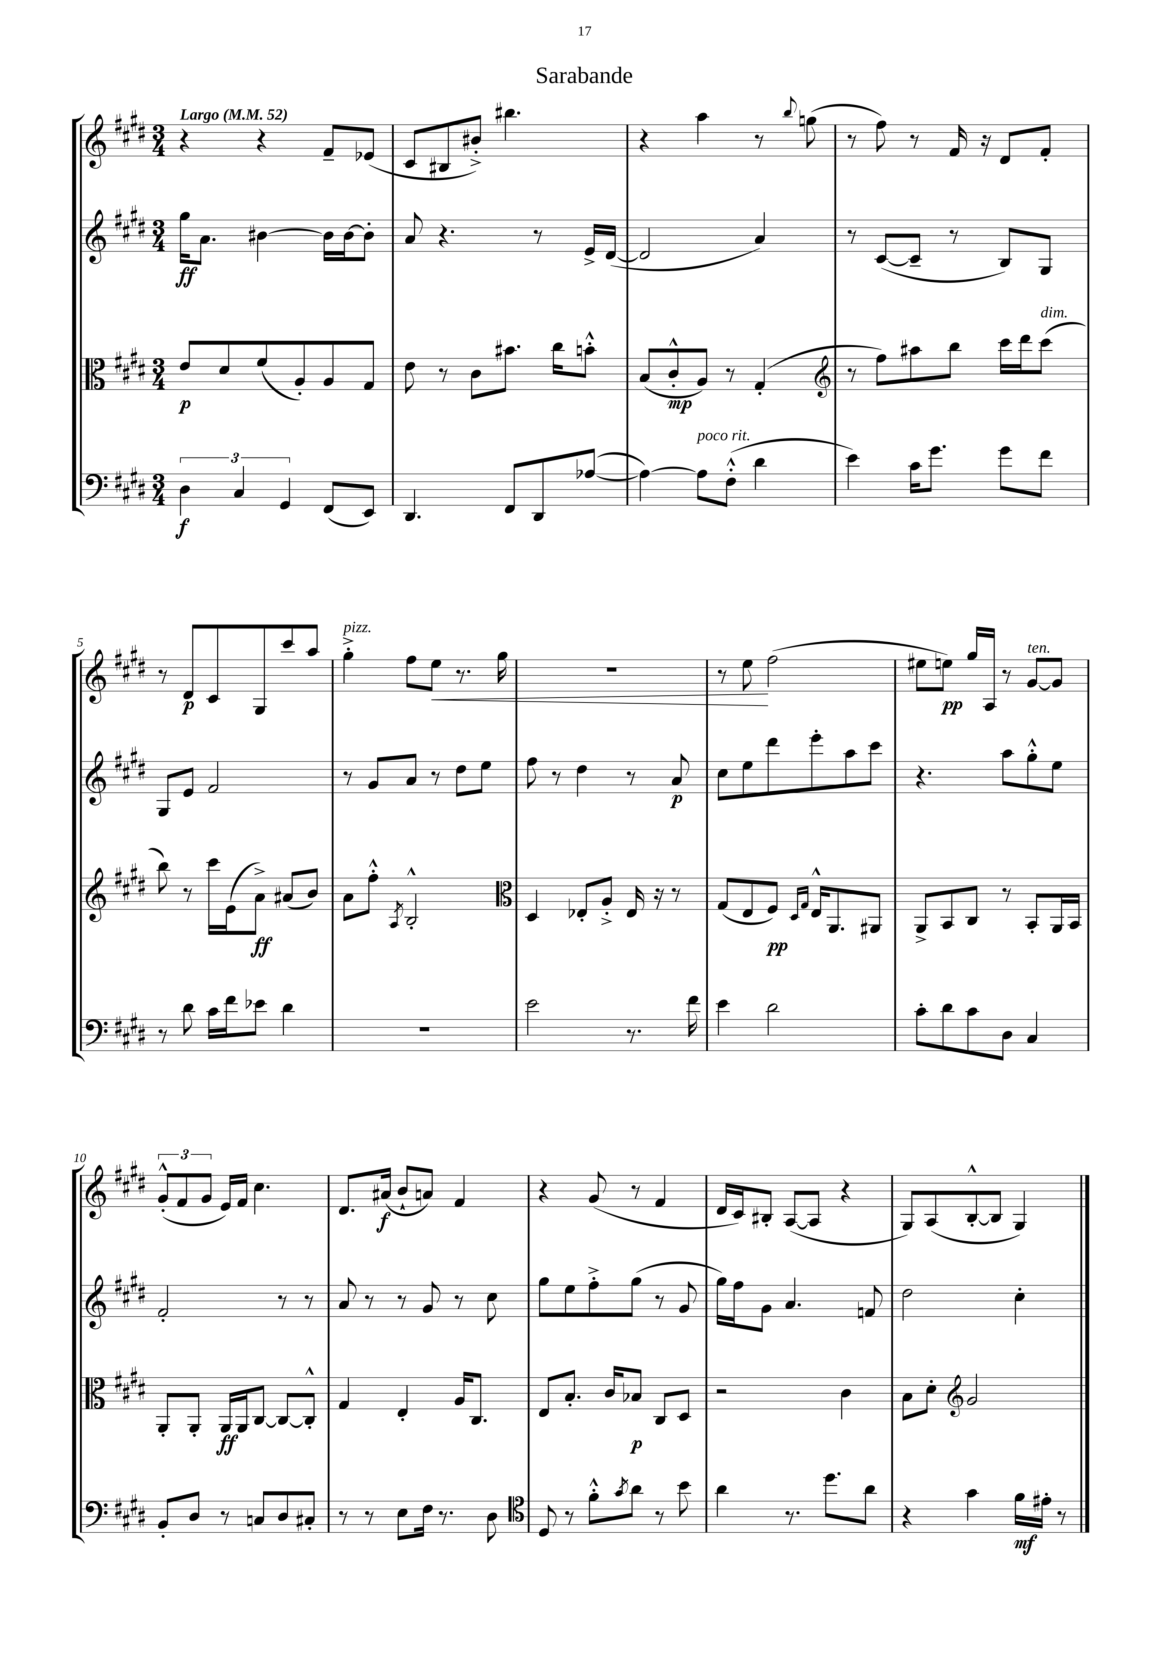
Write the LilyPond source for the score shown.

\header { title = "Sarabande" }
<<
\new StaffGroup <<
\new Staff = "s0" {
    \clef treble \key e \major \numericTimeSignature \time 3/4 \tempo "Largo" 4 = 52
    r4 r4 fis'8-- ees'8( |
    cis'8 bis8 bis'8-.->) bis''4. |
    r4 a''4 r8 \appoggiatura { b''8 } g''8( |
    r8 fis''8) r8 fis'16 r16 dis'8 fis'8-. |
    r8 dis'8\p cis'8 gis8 cis'''8 a''8 |
    gis''4-.->^\markup { \italic "pizz." } fis''8 e''8\< r8. gis''16 |
    R2. |
    r8 e''8\! fis''2( |
    eis''8 e''8\pp) gis''16 a16 r8 gis'8~^\markup { \italic "ten." } gis'8 |
    \tuplet 3/2 { gis'8-.-^( fis'8 gis'8 } e'16) fis'16 cis''4. |
    dis'8. ais'16\f( b'8-! a'8) fis'4 |
    r4 gis'8( r8 fis'4 |
    dis'16 cis'16) bis8-. a8~( a8 r4 |
    gis8) a8( b8~-.-^ b8 gis4) \bar "|." |
}
\new Staff = "s1" {
    \clef treble \key e \major \numericTimeSignature \time 3/4
    gis''16\ff a'8. bis'4~ bis'16 bis'16~ bis'8-. |
    a'8 r4. r8 e'16-> dis'16~( |
    dis'2 a'4) |
    r8 cis'8~( cis'8-- r8 b8) gis8 |
    gis8 e'8 fis'2 |
    r8 gis'8 a'8 r8 dis''8 e''8 |
    fis''8 r8 dis''4 r8 a'8\p |
    cis''8 e''8 dis'''8 e'''8-. a''8 cis'''8 |
    r4. a''8 gis''8-.-^ e''8 |
    fis'2-. r8 r8 |
    a'8 r8 r8 gis'8 r8 cis''8 |
    gis''8 e''8 fis''8-.-> gis''8( r8 gis'8 |
    gis''16) fis''16 gis'8 a'4. f'8 |
    dis''2 cis''4-. \bar "|." |
}
\new Staff = "s2" {
    \clef alto \key e \major \numericTimeSignature \time 3/4
    e'8\p dis'8 fis'8( a8-.) a8 gis8 |
    e'8 r8 cis'8 bis'8. cis''16 b'8-.-^ |
    b8( cis'8-.-^\mp a8) r8 gis4-.( |
    \clef treble r8 fis''8) ais''8 b''8 cis'''16 dis'''16 cis'''8^\markup { \italic "dim." }( |
    b''8) r8 cis'''16 e'16( a'8->\ff) ais'8( b'8) |
    a'8 fis''8-.-^ \acciaccatura { a8 } b2-.-^ |
    \clef alto dis4 ees8-. a8-.-> ees16 r16 r8 |
    gis8( e8 fis8\pp) \grace { dis16 gis16 } e16-^ a,8. ais,8 |
    a,8-> b,8 cis8 r8 b,8-. a,16 b,16 |
    a,8-. a,8-. a,16\ff a,16 cis8~ cis8~ cis8-.-^ |
    gis4 e4-. a16 cis8. |
    e8 b8.-. cis'16 bes8\p cis8 dis8 |
    r2 cis'4 |
    b8 dis'8-. \clef treble gis'2 \bar "|." |
}
\new Staff = "s3" {
    \clef bass \key e \major \numericTimeSignature \time 3/4
    \tuplet 3/2 { dis4\f cis4 gis,4 } fis,8( e,8) |
    dis,4. fis,8 dis,8 aes8~( |
    aes4~) aes8^\markup { \italic "poco rit." } fis8-.-^( dis'4 |
    e'4) cis'16 gis'8. gis'8 fis'8 |
    r8 dis'8 cis'16 fis'16 ees'8 dis'4 |
    R2. |
    e'2 r8. fis'16 |
    e'4 dis'2 |
    cis'8-. dis'8 cis'8 dis8 cis4 |
    b,8-. dis8 r8 c8 dis8 cis8-. |
    r8 r8 e8 fis16 r8. dis8 |
    \clef tenor dis8 r8 fis'8-.-^ \acciaccatura { gis'8 } a'8 r8 b'8 |
    a'4 r8. dis''8. a'8 |
    r4 gis'4 fis'16\mf eis'16-. r8 \bar "|." |
}
>>
>>
